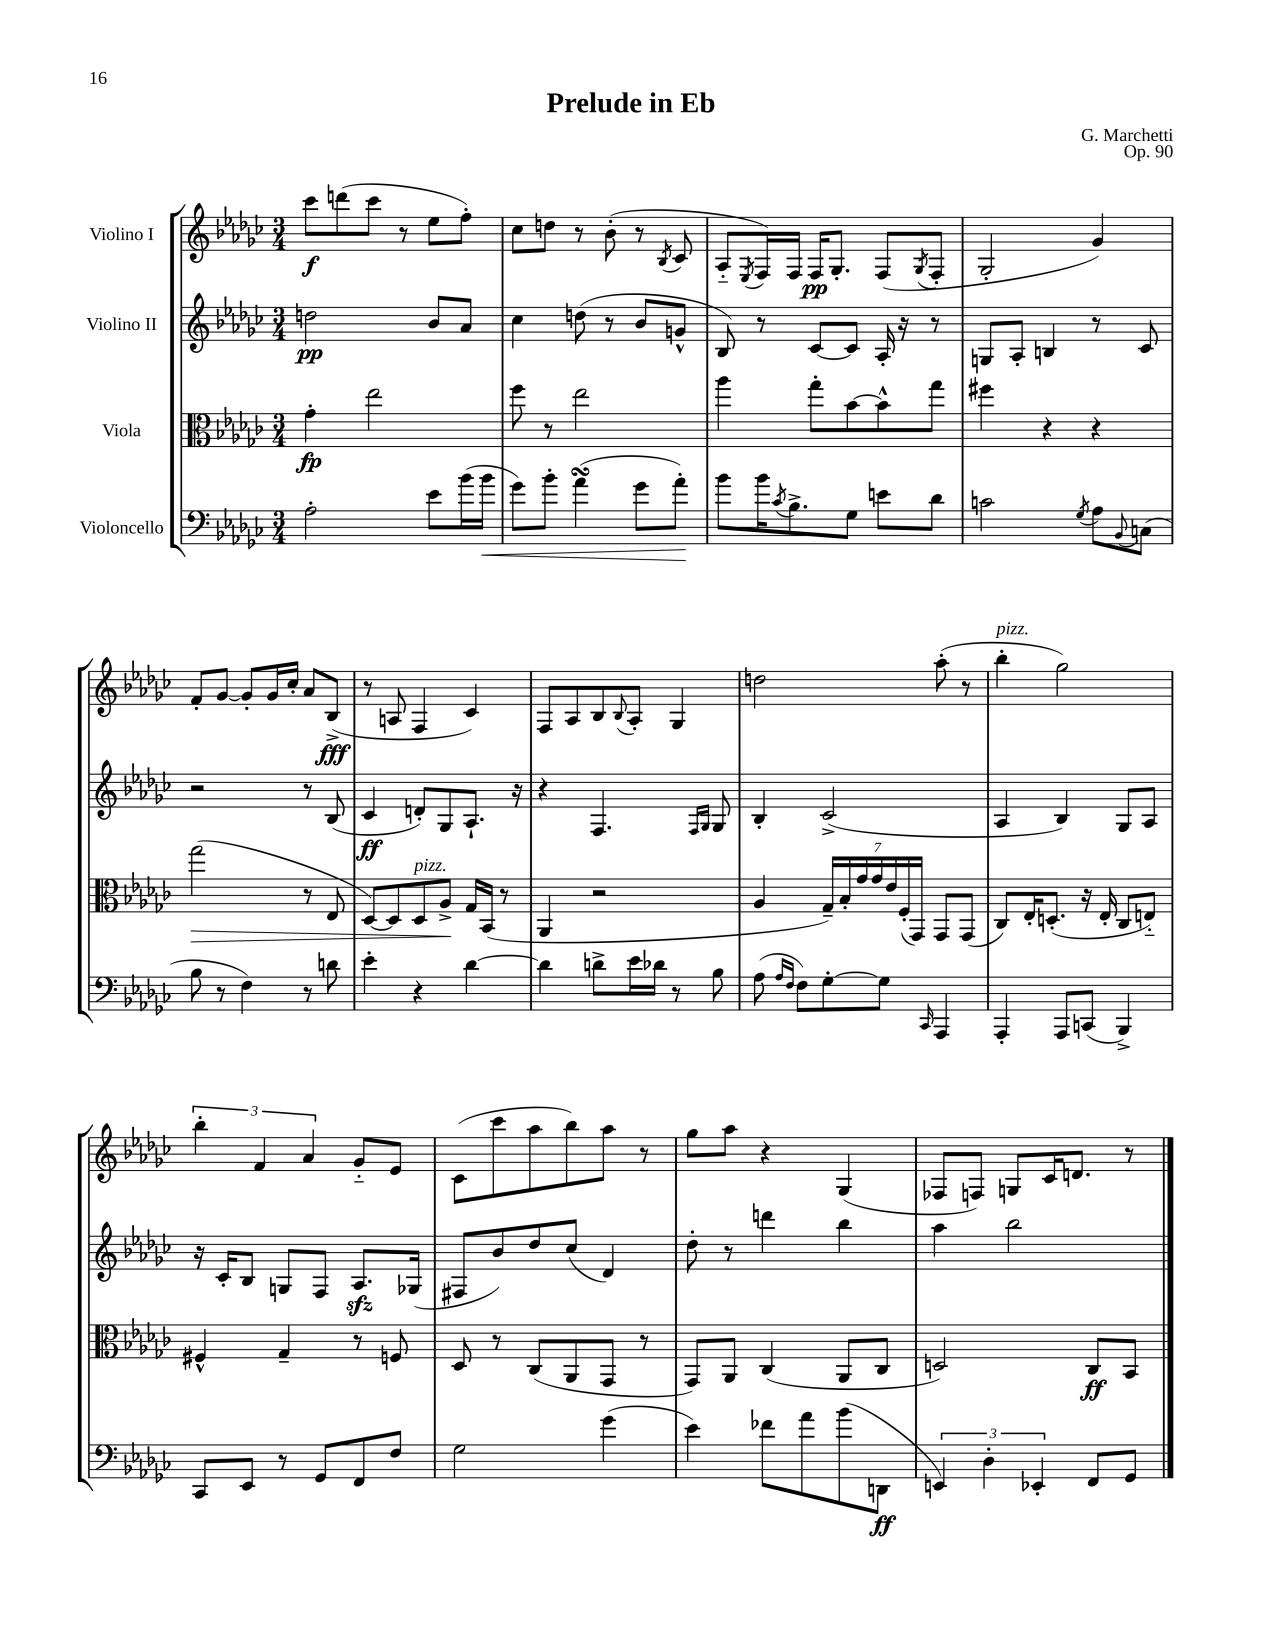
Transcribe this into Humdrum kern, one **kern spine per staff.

**kern	**kern	**kern	**kern
*staff4	*staff3	*staff2	*staff1
*clefF4	*clefC3	*clefG2	*clefG2
*k[b-e-a-d-g-c-]	*k[b-e-a-d-g-c-]	*k[b-e-a-d-g-c-]	*k[b-e-a-d-g-c-]
*M3/4	*M3/4	*M3/4	*M3/4
2A-'	4g-'	2dd	8ccc-
.	.	.	(8ddd
.	2ee-	.	8ccc-
.	.	.	8r
8e-	.	8b-	8ee-
(16b-	.	8a-	8ff')
16b-	.	.	.
=	=	=	=
8g-)	8ff	4cc-	8cc-
8b-'	8r	.	8dd
(4a-	2ee-	(8dd	8r
.	.	8r	(8b-'
8g-	.	8b-	8r
.	.	.	8qB-
8a-')	.	8g^^	8c-
=	=	=	=
8b-	4aa-	8B-)	8A-'~
.	.	.	8qE-
16b-	.	8r	16F)
8qc-	.	.	.
8.B-^	.	.	16F
.	8gg-'	[8c-	16F
.	.	.	8.G-'
8G-	[8b-	8c-]	.
8e	8b-^^]	16A-'	(8F
.	.	16r	.
.	.	.	8qG-
8d-	8gg-	8r	8F'
=	=	=	=
2c	4ff#	8G	2G-'
.	.	8A-'	.
.	4r	4B	.
8qG-	.	.	.
8A-	4r	8r	4g-)
8qqBB-	.	.	.
(8C	.	8c-	.
=	=	=	=
8B-	(2gg-	2r	8f'
8r	.	.	[8g-
4F)	.	.	8g-']
.	.	.	16g-
.	.	.	16cc-'
8r	8r	8r	8a-
8d	8E-	(8B-	(8B-^
=	=	=	=
4e-'	[8D-)	4c-	8r
.	8D-]	.	8A
4r	8D-	8d')	4F
.	8A-^	8G-	.
[4d-	16G-	8.A-`	4c-)
.	(16BB-	.	.
.	8r	.	.
.	.	16r	.
=	=	=	=
4d-]	4AA-	4r	8F
.	.	.	8A-
8d^	2r	4.F	8B-
.	.	.	8qqB-
16e-	.	.	8A-'
16d-	.	.	.
8r	.	.	4G-
.	.	16qqF	.
.	.	16qqG-	.
8B-	.	8G-	.
=	=	=	=
(8A-	4A-	4B-'	2dd
16qqA-	.	.	.
16qqF	.	.	.
8F)	.	.	.
[8G-'	28G-~)	(2c-^	.
.	28B-'	.	.
.	28g-	.	.
.	28g-	.	.
8G-]	.	.	.
.	28e-	.	.
.	(28F'	.	.
.	28GG-)	.	.
16qqCC-	.	.	.
4AAA-	8GG-	.	(8aa-'
.	(8GG-	.	8r
=	=	=	=
4AAA-'	8C-)	4A-	4bb-'
.	16E-'	.	.
.	(8.D'	.	.
8AAA-	.	4B-)	2gg-)
(8CC	16r	.	.
.	16E-'	.	.
4BBB-^)	8C-	8G-	.
.	8E'~)	8A-	.
=	=	=	=
8CC-	4F#^^	16r	6bb-'
.	.	16c-'	.
8EE-	.	8B-	.
.	.	.	6f
8r	4G-~	8G	.
.	.	.	6a-
8GG-	.	8F	.
8FF	8r	8.A-	8g-'~
8F	8F	.	8e-
.	.	(16G-	.
=	=	=	=
2G-	8D-	8F#	(8c-
.	8r	8b-)	8ccc-
.	(8C-	8dd-	8aa-
.	8AA-	(8cc-	8bb-)
(4g-	8GG-	4d-)	8aa-
.	8r	.	8r
=	=	=	=
4e-)	8GG-)	8dd-'	8gg-
.	8AA-	8r	8aa-
8f-	(4C-	4ddd	4r
8a-	.	.	.
(8b-	8AA-	4bb-	(4G-
8DD	8C-	.	.
=	=	=	=
6EE)	2D)	4aa-	8F-
.	.	.	8F)
6D-'	.	.	.
.	.	2bb-	8G
6EE-'	.	.	.
.	.	.	16c-
.	.	.	8.d
8FF	8C-	.	.
8GG-	8BB-	.	8r
==	==	==	==
*-	*-	*-	*-
